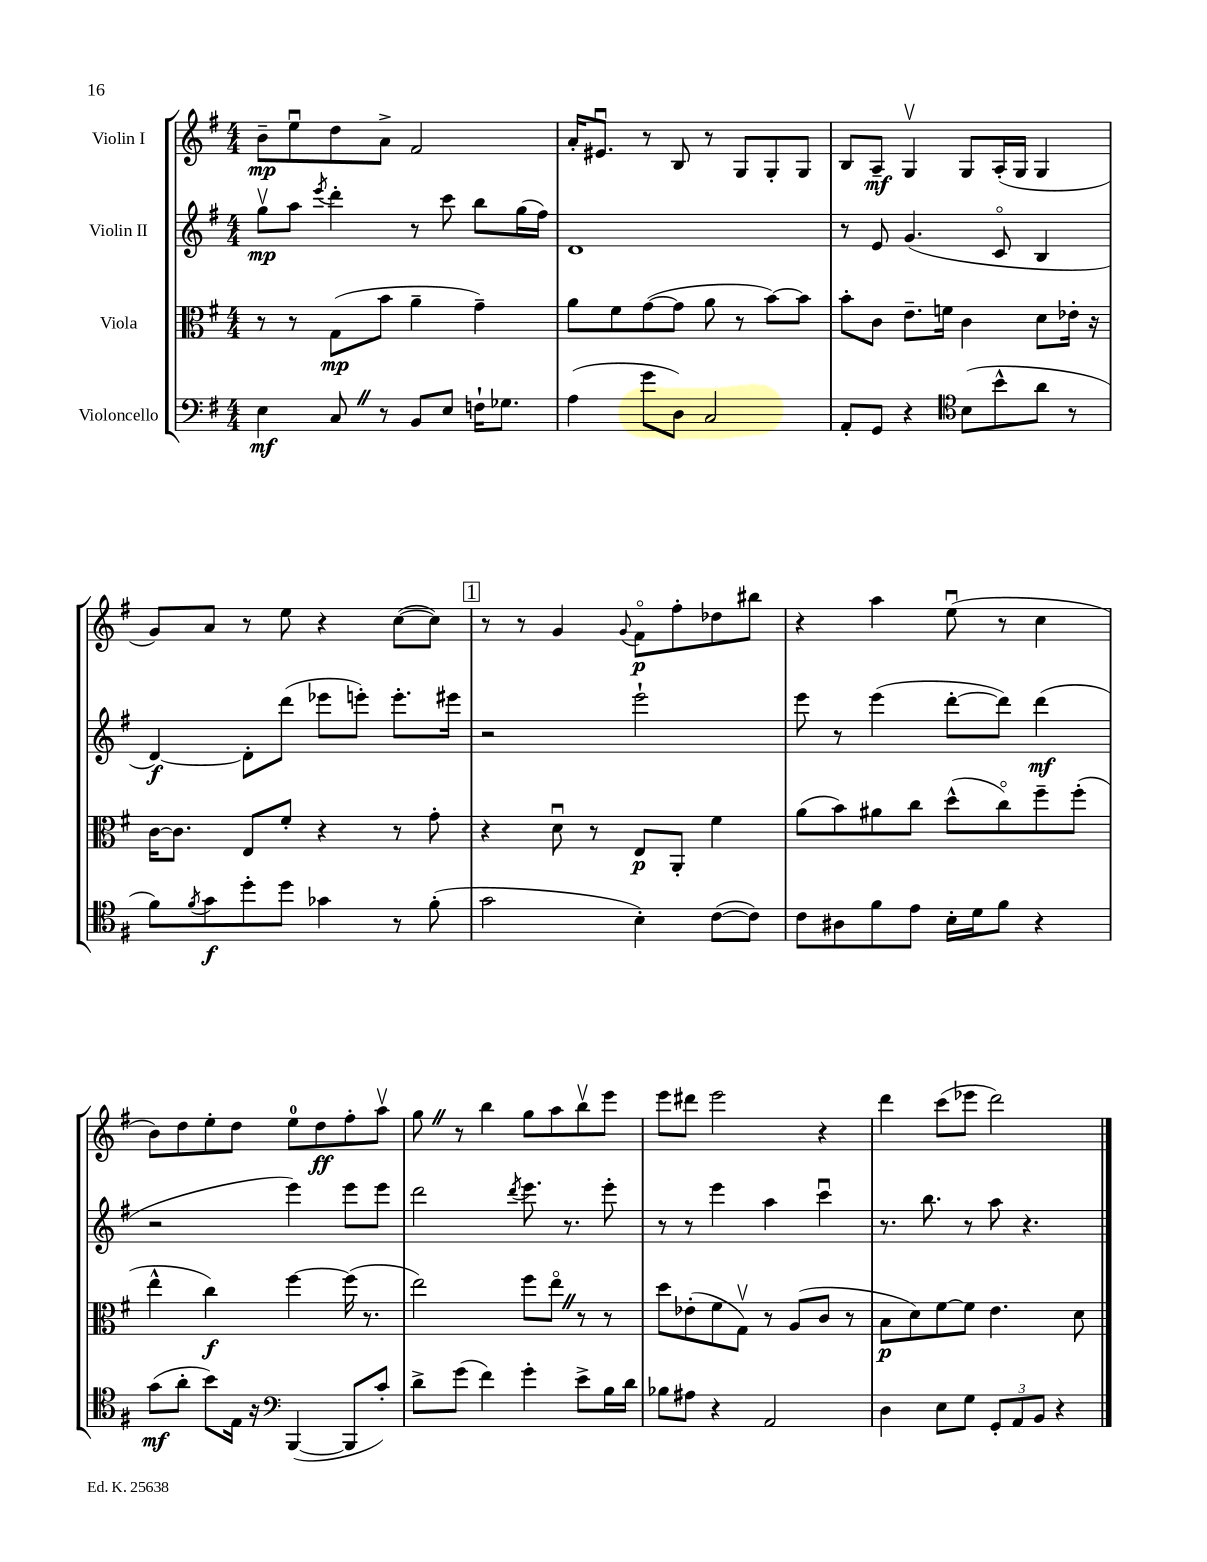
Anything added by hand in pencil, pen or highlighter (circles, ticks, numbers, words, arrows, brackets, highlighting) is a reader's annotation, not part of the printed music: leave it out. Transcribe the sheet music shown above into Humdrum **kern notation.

**kern	**kern	**kern	**kern
*staff4	*staff3	*staff2	*staff1
*clefF4	*clefC3	*clefG2	*clefG2
*k[f#]	*k[f#]	*k[f#]	*k[f#]
*M4/4	*M4/4	*M4/4	*M4/4
4E\	8r	8ggv\L	8b~\L
.	8r	8aa\J	8eeu\
.	.	8qeee/	.
8C/	(8G\L	4ddd'\	8dd\
8r	8b\J	.	8a^\J
8BB/L	4a~\	8r	2f#/
8E/J	.	8ccc\	.
16F`\LK	4g~\)	8bb\L	.
8.G-\J	.	.	.
.	.	(16gg\L	.
.	.	16ff#\JJ)	.
=	=	=	=
(4A\	8a\L	1d	16a'/LK
.	.	.	8.e#u/J
.	8f#\	.	.
8g\L	([8g\	.	8r
8D\J)	8g\]J	.	8B/
2C/	8a\	.	8r
.	8r	.	8G/L
.	[8b\L)	.	8G'/
.	8b\]J	.	8G/J
=	=	=	=
8AA'/L	8b'\L	8r	8B/L
8GG/J	8c\J	8e/	8A~/J
4r	8.e~\L	(4.g/	4Gv/
.	16f\Jk	.	.
*clefC4	*	*	*
(8B\L	4c\	.	8G/L
8b^^\	.	8co/	(16A'/L
.	.	.	16G/JJ
8a\J	8d\L	4B/	4G/
8r	16e-'\Jk	.	.
.	16r	.	.
=	=	=	=
8f#\L)	[16c\LK	[4d/)	8g/L)
.	8.c\]J	.	.
8qf#/	.	.	.
8g\	.	.	8a/J
8dd'\	8E/L	8d'\]L	8r
8dd\J	8f#'/J	(8ddd\J	8ee\
4g-\	4r	8eee-\L	4r
.	.	8eee'\J)	.
8r	8r	8.eee'\L	([8cc\L
(8f#'\	8g'\	.	8cc\]J)
.	.	16eee#\Jk	.
=	=	=	=
2g\	4r	2r	8r
.	.	.	8r
.	8du\	.	4g/
.	8r	.	.
.	.	.	8qqg/
4B'\)	8E/L	2eee`\	8f#o\L
.	8AA'/J	.	8ff#'\
([8c\L	4f#\	.	8dd-\
8c\]J)	.	.	8bb#\J
=	=	=	=
8c\L	(8a\L	8eee\	4r
8A#\	8b\)	8r	.
8f#\	8a#\	(4eee\	4aa\
8e\J	8cc\J	.	.
16B'\LL	(8dd^^\L	[8ddd'\L	(8eeu\
16d\J	.	.	.
8f#\J	8cco\)	8ddd\]J)	8r
4r	8ff#~\	(4ddd\	4cc\
.	(8ff#'\J	.	.
=	=	=	=
(8g\L	4ee^^\	2r	8b\L)
8a'\J	.	.	8dd\
8b\L)	4cc\)	.	8ee'\
16E\Jk	.	.	8dd\J
16r	.	.	.
*clefF4	*	*	*
([4BBB/	[4ff#\	4eee\)	8ee\L
.	.	.	8dd\
8BBB/]L	(16ff#\]	8eee\L	8ff#'\
.	8.r	.	.
8c'/J)	.	8eee\J	8aav\J
=	=	=	=
8d^\L	2ee\)	2ddd\	8gg\
(8g\J	.	.	8r
4f#\)	.	.	4bb\
.	.	8qddd/	.
4g'\	8ff#\L	8.eee\	8gg\L
.	8eeo\J	.	8aa\
.	.	8.r	.
8e^\L	8r	.	8bbv\
16B\L	8r	8eee'\	8eee\J
16d\JJ	.	.	.
=	=	=	=
8B-\L	8dd\L	8r	8eee\L
8A#\J	(8e-'\	8r	8ddd#\J
4r	8f#\	4eee\	2eee\
.	8Gv\J)	.	.
2AA/	8r	4aa\	.
.	(8A/L	.	.
.	8c/J	4cccu\	4r
.	8r	.	.
=	=	=	=
4D\	8B\L	8.r	4ddd\
.	8d\)	.	.
.	.	8.bb\	.
8E\L	[8f#\	.	(8ccc\L
8G\J	8f#\]J	8r	8eee-\J
12GG'/L	4.e\	8aa\	2ddd\)
12AA/	.	.	.
.	.	4.r	.
12BB/J	.	.	.
4r	.	.	.
.	8d\	.	.
==	==	==	==
*-	*-	*-	*-
